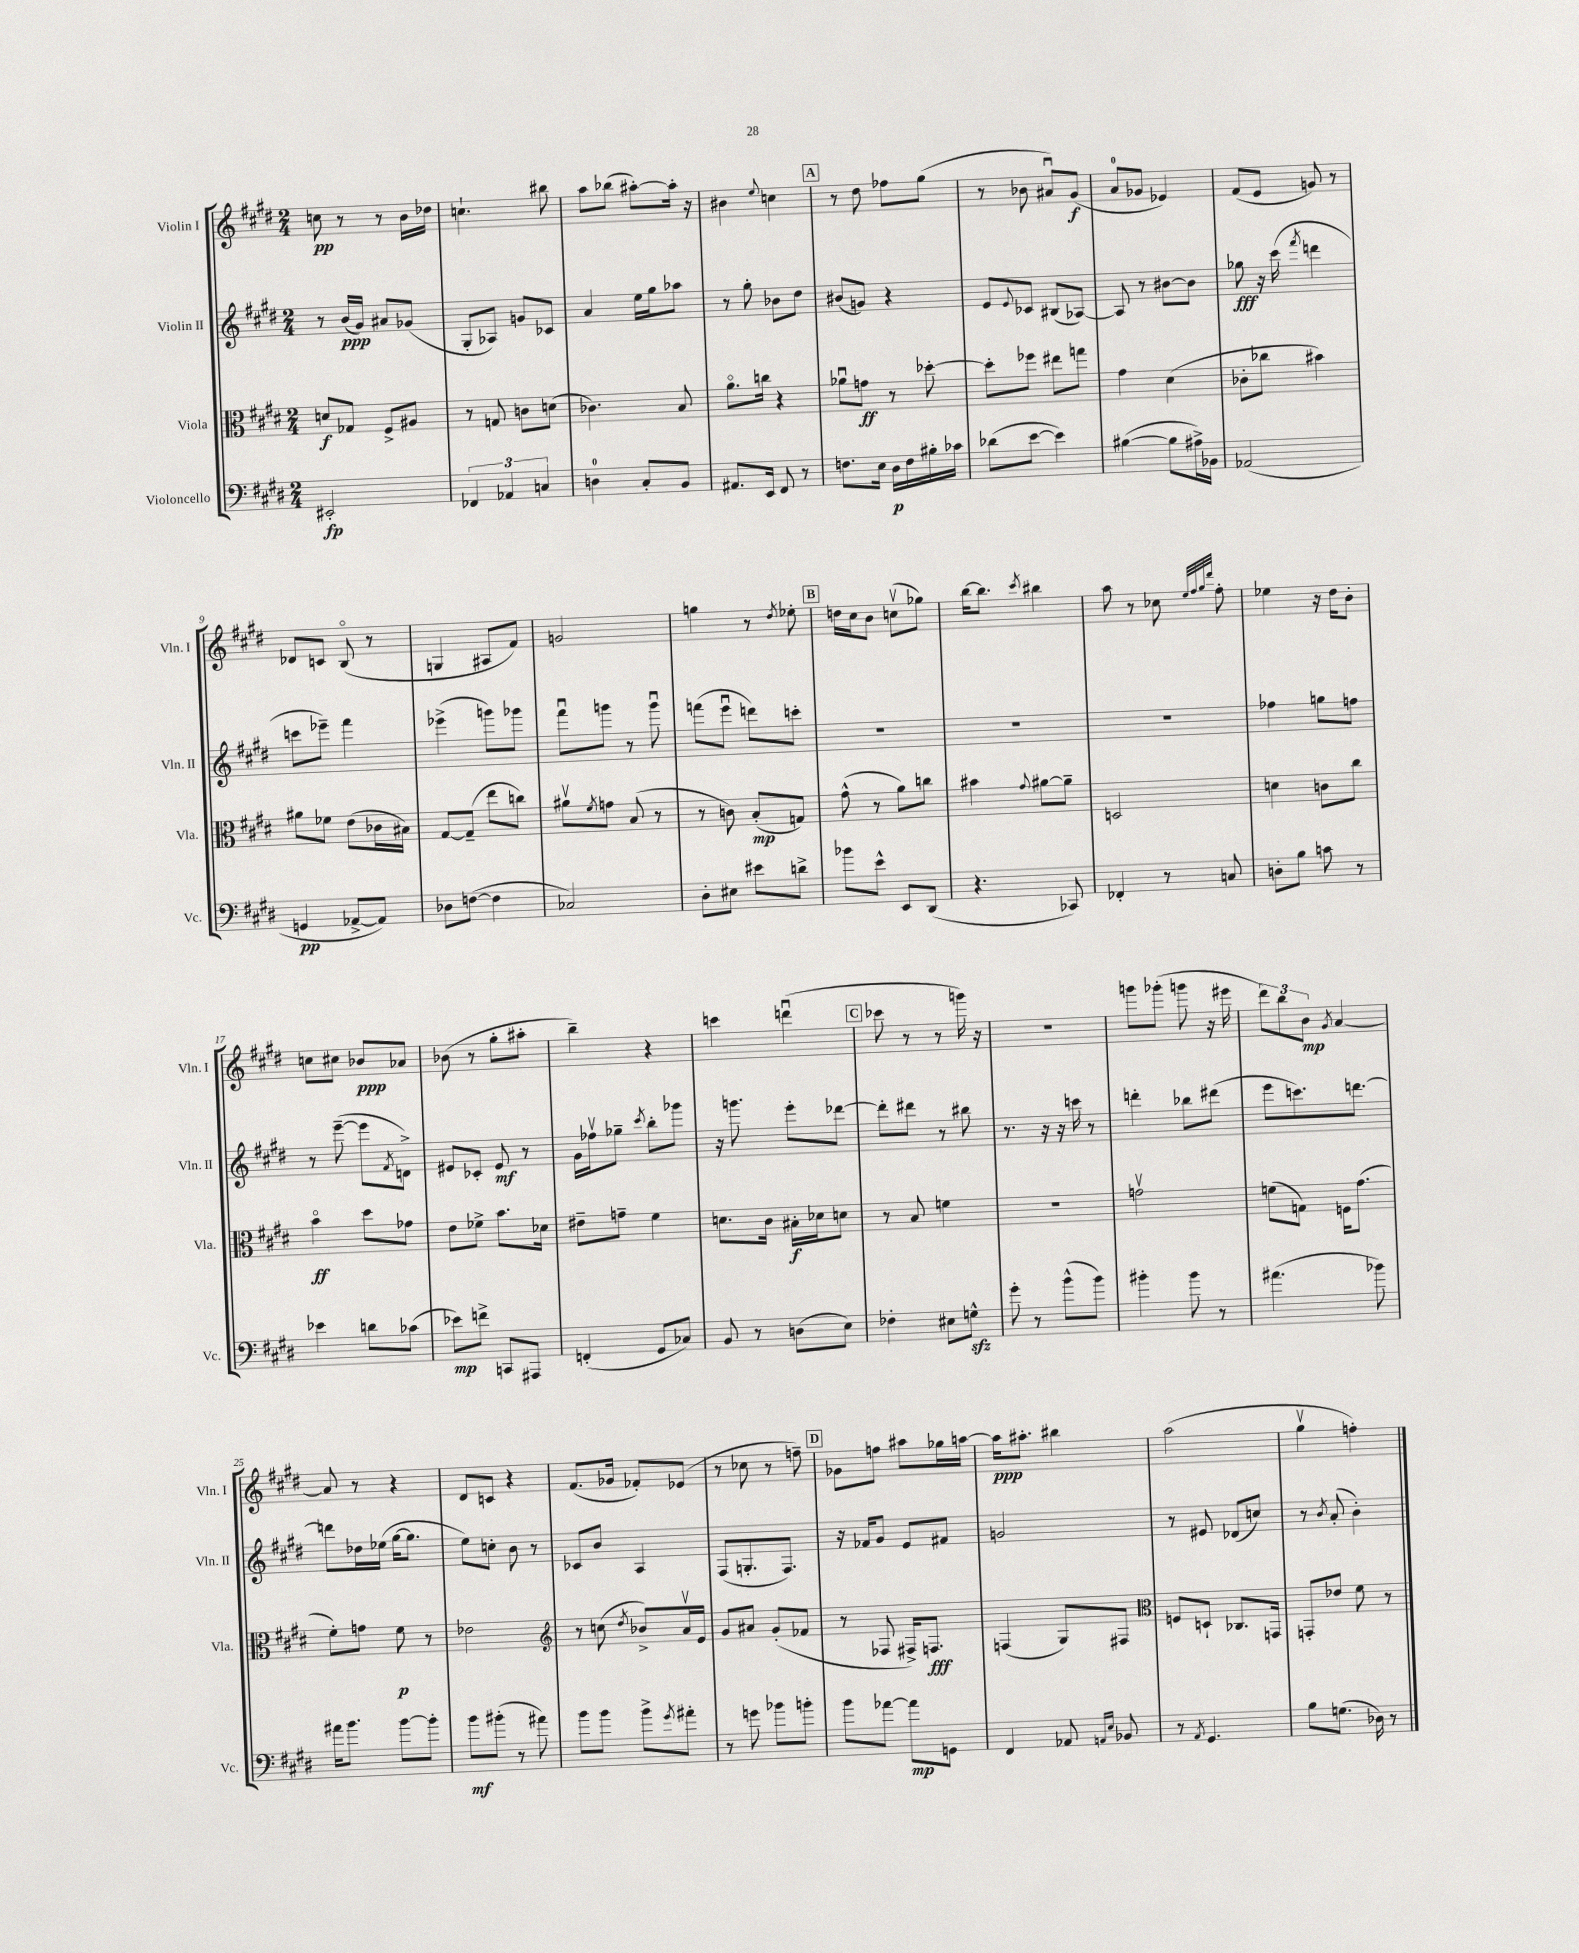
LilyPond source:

<<
\new StaffGroup <<
\new Staff = "s0" \with { instrumentName = "Violin I" shortInstrumentName = "Vln. I" } {
    \clef treble \key e \major \numericTimeSignature \time 2/4
    c''8\pp r8 r8 b'16 des''16 |
    c''4.-! bis''8 |
    a''8 bes''8( ais''8~-.) ais''16-. r16 |
    bis'4 \appoggiatura { e''8 } c''4 |
    \mark \markup { \box "A" } r8 dis''8 fes''8 gis''8( |
    r8 bes'8 ais'8\downbow) gis'8\f( |
    a'8-0 ges'8 ees'4) |
    fis'8( e'8 g'8) r8 |
    des'8 c'8 b8\flageolet( r8 |
    g4 ais8 fis'8) |
    g'2 |
    g''4 r8 \acciaccatura { dis''8 } ees''8-. |
    \mark \markup { \box "B" } d''16 cis''16 b'8 c''8\upbow( ges''8) |
    b''16~ b''8. \acciaccatura { cis'''8 } bis''4 |
    a''8 r8 ces''8 \grace { e''32 fis''32 gis''32 dis'''32 } fis''8-. |
    ees''4 r16 dis''16 b'8-. |
    c''8 cis''8 bes'8\ppp aes'8 |
    bes'8( r8 gis''8-. ais''8-. |
    b''4--) r4 |
    c'''4 d'''4\downbow( |
    \mark \markup { \box "C" } ces'''8 r8 r8 g'''16) r16 |
    R2 |
    g'''8 ges'''8-.( g'''8 r16 eis'''16 |
    \tuplet 3/2 { dis'''8) b''8 b'8\mp } \acciaccatura { gis'8 } a'4~ |
    a'8 r8 r4 |
    dis'8 c'8 r4 |
    fis'8.( ges'16 fes'8-.) ees'8( |
    r8 ces''8 r8 f''8--) |
    \mark \markup { \box "D" } ges'8 f''8 ais''8 ges''16 a''16~ |
    a''16\ppp ais''8.-. bis''4 |
    a''2( |
    gis''4\upbow f''4-.) \bar "|." |
}
\new Staff = "s1" \with { instrumentName = "Violin II" shortInstrumentName = "Vln. II" } {
    \clef treble \key e \major \numericTimeSignature \time 2/4
    r8 b'16\ppp( gis'16) ais'8 ges'8( |
    gis8-. aes8) g'8 ces'8 |
    a'4 e''16 gis''16 aes''8 |
    r8 gis''8-. bes'8 dis''8 |
    \mark \markup { \box "A" } bis'8( g'8) r4 |
    e'8 \appoggiatura { e'8 } ces'8 bis8( aes8~) |
    aes8 r8 bis'8~ bis'8 |
    ges''8\fff r16 cis'''16( \acciaccatura { fis'''8 } d'''4 |
    c'''8 ees'''8--) fis'''4 |
    ees'''4->( g'''8) ges'''8 |
    fis'''8\downbow g'''8 r8 g'''8\downbow |
    f'''8( e'''8\downbow d'''8) c'''8-. |
    \mark \markup { \box "B" } R2 |
    R2 |
    R2 |
    fes''4 g''8 f''8 |
    r8 e'''8~--( e'''8 \acciaccatura { fis'8 } d'8->) |
    eis'8 ces'8-. eis'8\mf r8 |
    gis'16 fes''16\upbow ges''8-- \acciaccatura { cis'''8 } b''8-. ges'''8 |
    r16 g'''8. e'''8-. des'''8~ |
    \mark \markup { \box "C" } des'''8-. dis'''8 r8 bis''8 |
    r8. r16 r16 c'''16 r8 |
    d'''4-. bes''8 dis'''8( |
    e'''8 c'''8.) d'''8.~ |
    d'''8 des''16 ees''16( gis''16~ gis''8. |
    e''8) c''8-. b'8 r8 |
    ces'8 b'8 a4 |
    fis8( g8.-. fis8.) |
    \mark \markup { \box "D" } r16 fes'16 gis'8 e'8 fis'8 |
    g'2 |
    r8 eis'8 des'8( c''8) |
    r8 \acciaccatura { b'8 } a'8-.( b'4-.) \bar "|." |
}
\new Staff = "s2" \with { instrumentName = "Viola" shortInstrumentName = "Vla." } {
    \clef alto \key e \major \numericTimeSignature \time 2/4
    d'8\f ges8 fis8-> ais8 |
    r8 g8 c'8 d'8( |
    ces'4.) b8 |
    a'8.\flageolet c''16 r4 |
    \mark \markup { \box "A" } aes'8\downbow g'8\ff r8 des''8~-. |
    des''8-. fes''8 eis''8 g''8 |
    gis'4 dis'4( |
    ces'8-. ces''8 bis'4) |
    ais'8 fes'8 e'8( ces'16 bis16) |
    gis8~ gis8--( e''8 c''8) |
    ais'8\upbow \acciaccatura { fis'8 } g'8 b8( r8 |
    r8 c'8) b8-.\mp( g8) |
    \mark \markup { \box "B" } gis'8-^( r8 a'8) c''8 |
    bis'4 \appoggiatura { gis'8 } ais'8~ ais'8-- |
    d2 |
    d'4 c'8 cis''8 |
    b'4\flageolet\ff dis''8 ges'8 |
    e'8 fes'8-> b'8. des'16 |
    eis'8-- g'8-- fis'4 |
    d'8. cis'16 bis16-.\f des'16 d'8 |
    \mark \markup { \box "C" } r8 b8 f'4 |
    r2 |
    g'2\upbow |
    f'8( g8) f16 gis'8.( |
    fis'8-.) g'8 fis'8\p r8 |
    ees'2 |
    \clef treble r8 c''8( \acciaccatura { dis''8 } bes'8->) a'16\upbow e'16 |
    gis'8 ais'8 gis'8-.( fes'8 |
    \mark \markup { \box "D" } r8 fes8 fis16->) f8.\fff |
    f4( gis8) fis8 |
    \clef alto f8 d8-! ces8. g,16 |
    g,8-. ees'8 fis'8 r8 \bar "|." |
}
\new Staff = "s3" \with { instrumentName = "Violoncello" shortInstrumentName = "Vc." } {
    \clef bass \key e \major \numericTimeSignature \time 2/4
    eis,2-.\fp |
    \tuplet 3/2 { fes,4 aes,4 c4 } |
    d4-0 cis8-. b,8 |
    ais,8. e,16 fis,8 r8 |
    \mark \markup { \box "A" } f8. e16 dis16\p f16 bis16-. ces'16 |
    des'8( e'8~ e'4) |
    bis4~( bis8 ais16->) bes,16 |
    aes,2( |
    g,4\pp aes,8~-> aes,8) |
    des8 f8~( f4 |
    ces2) |
    dis8-. eis8 eis'8 d'8-> |
    \mark \markup { \box "B" } bes'8 e'8-^ e,8 dis,8( |
    r4. ces,8) |
    fes,4-. r8 c8 |
    d8-. b8 c'8 r8 |
    ees'4 d'8 ces'8( |
    ees'8\mp) f'8-> c,8 ais,,8 |
    f,4-.( gis,8 ces8) |
    b,8 r8 d8( e8) |
    \mark \markup { \box "C" } fes4-. eis8 g8-^\sfz |
    gis'8-. r8 b'8-^( b'8) |
    bis'4-. bis'8 r8 |
    ais'4.( bes'8) |
    ais'16 b'8. b'8~ b'8-. |
    b'8\mf bis'8-.( r8 ais'8) |
    b'8 b'8 b'8-> \acciaccatura { gis'8 } ais'8-. |
    r8 g'8 bes'8 b'8-. |
    \mark \markup { \box "D" } b'8 aes'8~ aes'8\mp g,8 |
    fis,4 aes,8 \grace { a,16 e16 } bes,8 |
    r8 \acciaccatura { a,8 } gis,4. |
    b8 g8.( des16) r8 \bar "|." |
}
>>
>>
